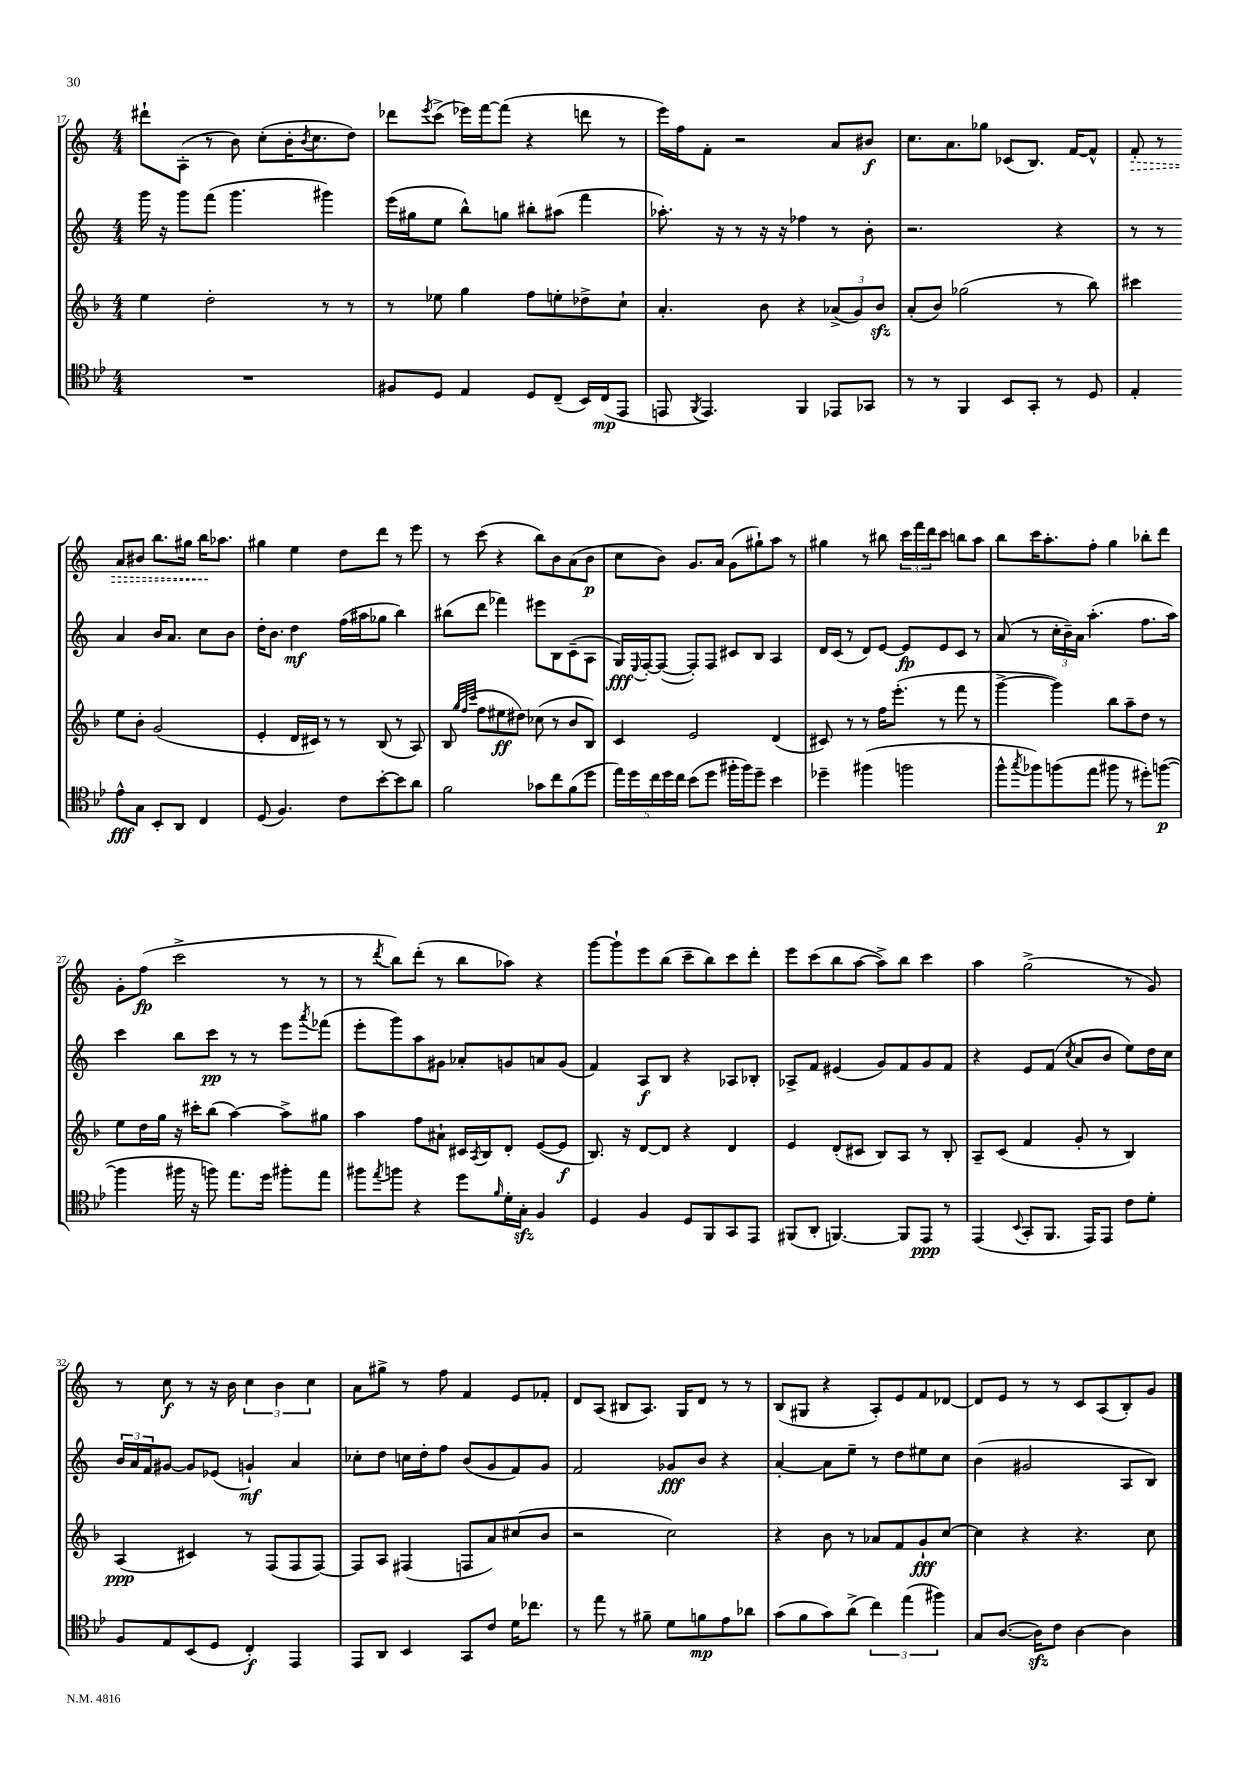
<<
\new StaffGroup <<
\new Staff = "s0" {
    \clef treble \key c \major \numericTimeSignature \time 4/4
    dis'''8-! a8-.( r8 b'8) c''8-.( b'16-. \acciaccatura { b'8 } c''8. d''8) |
    des'''8 \acciaccatura { e'''8 } c'''8->( ees'''16) f'''16~ f'''8( r4 d'''8 r8 |
    e'''16) f''16 f'8-. r2 a'8 bis'8\f |
    c''8. a'8. ges''8 ces'8( b8.) f'16~ f'8-^ |
    \once \override Hairpin.style = #'dashed-line f'8-.\> r8 a'8 bis'8 b''8. gis''16 b''16\! aes''8. |
    gis''4 e''4 d''8 d'''8 r8 e'''8 |
    r8 c'''8( r4 b''8) b'8 a'8( b'8\p |
    c''8 b'8) g'8. a'16 g'8( gis''8-!) a''8 r8 |
    gis''4 r8 bis''8 \tuplet 3/2 { c'''16 f'''16 d'''16 } c'''8 b''8 a''8 |
    b''8 c'''16 a''8.-. f''8-. g''4 bes''8-. d'''8 |
    g'8-. f''8\fp( c'''2-> r8 r8 |
    r8 \acciaccatura { d'''8 } b''8) d'''8-.( r8 b''8 aes''8) r4 |
    g'''8~ g'''8-! e'''8 b''8( c'''8-- b''8) c'''8 d'''8-. |
    e'''8 c'''8( b''8 a''8~ a''8->) b''8 c'''4 |
    a''4 g''2->( r8 g'8) |
    r8 c''8\f r8 r16 b'16 \tuplet 3/2 { c''4 b'4 c''4 } |
    a'8 gis''8-> r8 f''8 f'4 e'8 fes'8-. |
    d'8 a8( bis8 a8.) g16 d'8 r8 r8 |
    b8( gis8 r4 a8-.) e'8 f'8 des'8~ |
    des'8 e'8 r8 r8 c'8 a8( b8-.) g'8 \bar "|." |
}
\new Staff = "s1" {
    \clef treble \key c \major \numericTimeSignature \time 4/4
    g'''16 r16 g'''8 f'''8( g'''4. gis'''4) |
    e'''16( gis''16 e''8 b''8-^) g''8 bis''8-. ais''8( f'''4 |
    aes''8.-.) r16 r8 r16 r16 fes''4 r8 b'8-. |
    r2. r4 |
    r8 r8 a'4 b'16 a'8. c''8 b'8 |
    d''16-. b'8. d''4\mf f''16( ais''16 ges''8 b''4) |
    bis''8( d'''8 fes'''4) eis'''8 b8 c'8--( a8 |
    g16\fff) \appoggiatura { e8 } f16~-. f8~( f8-.) f8 cis'8 b8 a4 |
    d'16 c'16( r8 d'8) e'8~ e'8\fp e'8 c'8 r8 |
    a'8( r8 \tuplet 3/2 { c''16-. b'16--) a'16 } a''4.-.( f''8. a''16) |
    c'''4 b''8 c'''8\pp r8 r8 e'''8 \acciaccatura { a'''8 } fes'''8( |
    e'''8-. g'''8) a''8 gis'8 aes'8-. g'8 a'8 g'8( |
    f'4) a8\f b8 r4 aes8 bes8-. |
    aes8-> f'8 eis'4( g'8) f'8 g'8 f'8 |
    r4 e'8 f'8( \acciaccatura { c''8 } a'8 b'8 e''8) d''16 c''16 |
    \tuplet 3/2 { b'16 a'16 f'16 } gis'8~ gis'8 ees'8( g'4-!\mf) a'4 |
    ces''8-. d''8 c''16 d''16-. f''8 b'8( g'8 f'8) g'8 |
    f'2 ges'8\fff b'8 r4 |
    a'4~-. a'8 e''8-- r8 d''8 eis''8 c''8 |
    b'4( gis'2 a8 b8) \bar "|." |
}
\new Staff = "s2" {
    \clef treble \key f \major \numericTimeSignature \time 4/4
    e''4 d''2-. r8 r8 |
    r8 ees''8 g''4 f''8 e''8-. des''8-> c''8-! |
    a'4.-. bes'8 r4 \tuplet 3/2 { aes'8->( g'8) bes'8\sfz } |
    a'8-.( bes'8) ges''2( r8 bes''8) |
    cis'''4 e''8 bes'8-. g'2( |
    e'4-. d'16 cis'16) r8 r8 bes8( r8 a8) |
    bes8( \grace { g''32 f''32 c'''32 } f''8 eis''8\ff dis''8) ces''8( r8 bes'8 bes8) |
    c'4 e'2 d'4( |
    cis'8) r8 r8 f''16 e'''8.-.( r8 f'''8 r8 |
    g'''4~-> g'''4) bes''8 a''8-- d''8 r8 |
    e''8 d''16 g''16 r16 cis'''16-. bes''8( a''4~) a''8-> gis''8 |
    a''4 f''8 ais'8-! cis'16 \acciaccatura { a8 } bes16 d'8-. e'8~( e'8\f |
    bes8.) r16 d'8~ d'8 r4 d'4 |
    e'4 d'8-.( cis'8 bes8) a8 r8 bes8-. |
    a8-- c'8( f'4 g'8-. r8 bes4) |
    a4\ppp( cis'4) r8 f8( f8 f8~) |
    f8 a8 fis4( f8 a'8) cis''8( bes'8 |
    r2 c''2) |
    r4 bes'8 r8 aes'8 f'8 g'8-!\fff c''8~ |
    c''4 r4 r4. c''8 \bar "|." |
}
\new Staff = "s3" {
    \clef tenor \key bes \major \numericTimeSignature \time 4/4
    R1 |
    fis8 d8 ees4 d8 c8--( bes,16) c16\mp( ees,8 |
    e,8 \acciaccatura { f,8 } e,4.) f,4 ees,8 ges,8 |
    r8 r8 f,4 bes,8 g,8-. r8 d8 |
    ees4-. ees'8-^\fff g8 bes,8-. a,8 c4 |
    d8( f4.) c'8 bes'8~-. bes'8 a'8 |
    f'2 ges'8 c''8 f'8( d''8 |
    \tuplet 5/4 { ees''16) d''16 c''16 d''16 c''16 } bes'8( d''8 fis''16-. fis''16) d''8-- bes'4 |
    des''4-- fis''4( f''2 |
    f''8-^ \acciaccatura { g''8 } fes''8) f''8( ees''8 fis''8 r8 dis''8-.) f''8~\p( |
    f''4 fis''16 r16 f''8) ees''8. d''16 fis''8-. ees''8 |
    fis''8 \acciaccatura { ees''8 } f''8 r4 d''8 \grace { f'16 } d'16-. g16-.\sfz f4 |
    d4 f4 d8 f,8 g,8 ees,8 |
    fis,8( a,8-. f,4.~) f,8 ees,8\ppp r8 |
    ees,4( \appoggiatura { bes,8 } g,8-. f,8. ees,16) ees,8 c'8 d'8-. |
    f8 ees8 bes,8( d8 c4-.\f) ees,4 |
    ees,8 a,8 bes,4 g,8 c'8 d'16 ces''8. |
    r8 ees''8 r8 fis'8-- d'8 f'8\mp ees'8 aes'8 |
    g'8( f'8 g'8) a'8->( \tuplet 3/2 { c''4) ees''4( fis''4) } |
    g8 a8.~( a16\sfz) c'8 a4~ a4 \bar "|." |
}
>>
>>
\layout { \context { \Score currentBarNumber = #17 } }
